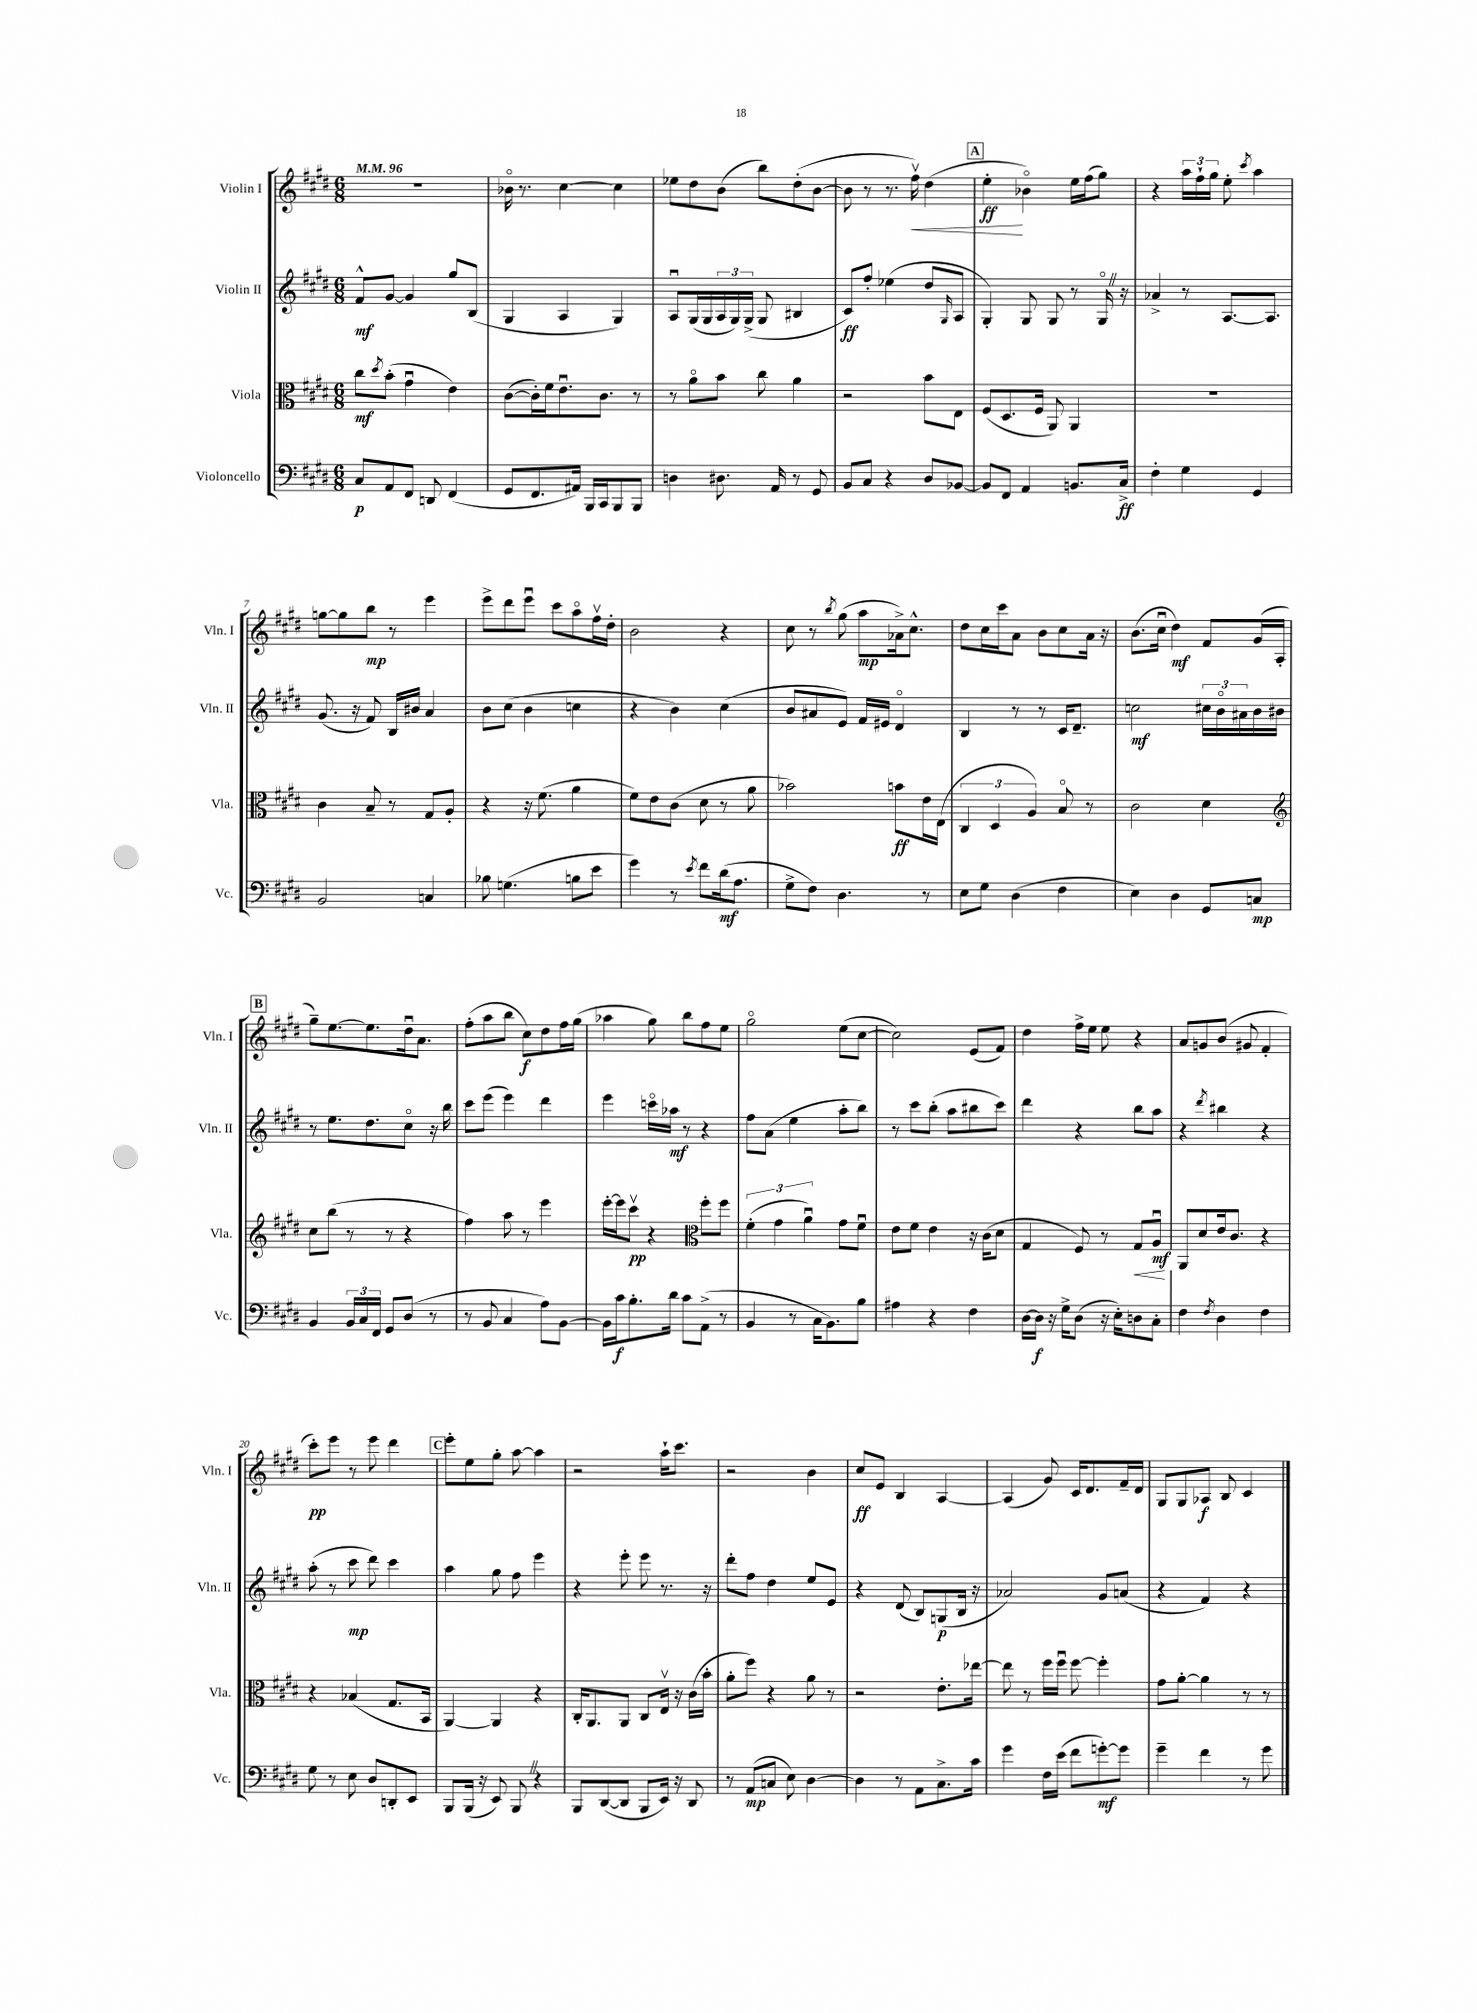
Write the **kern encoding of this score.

**kern	**dynam	**kern	**dynam	**kern	**dynam	**kern	**dynam
*part4	*part4	*part3	*part3	*part2	*part2	*part1	*part1
*staff4	*staff4	*staff3	*staff3	*staff2	*staff2	*staff1	*staff1
*I"Violoncello	*	*I"Viola	*	*I"Violin II	*	*I"Violin I	*
*I'Vc.	*	*I'Vla.	*	*I'Vln. II	*	*I'Vln. I	*
*clefF4	*	*clefC3	*	*clefG2	*	*clefG2	*
*k[f#c#g#d#]	*	*k[f#c#g#d#]	*	*k[f#c#g#d#]	*	*k[f#c#g#d#]	*
*M6/8	*	*M6/8	*	*M6/8	*	*M6/8	*
*MM96	*	*MM96	*	*MM96	*	*MM96	*
=1	=1	=1	=1	=1	=1	=1	=1
8C#/L	p	8cc#\L	mf	8f#^^/L	mf	2.r	.
.	.	8qdd#/	.	.	.	.	.
8AA/	.	(8b'\J	.	[8g#/J	.	.	.
8FF#/J	.	4g#u\	.	4g#/]	.	.	.
8DDn/	.	.	.	.	.	.	.
(4FF#/	.	4e\)	.	8gg#/L	.	.	.
.	.	.	.	(8B/J	.	.	.
=2	=2	=2	=2	=2	=2	=2	=2
8GG#/L	.	([8c#\L	.	4G#/	.	16b-X\	.
.	.	.	.	.	.	8.r	.
8.FF#/	.	16c#'\L])	.	.	.	.	.
.	.	16f#\J	.	.	.	.	.
.	.	8.eu\	.	4A/	.	[4cc#\	.
16AA#X/Jk)	.	.	.	.	.	.	.
16BBB/LL	.	.	.	.	.	.	.
16CC#/J	.	8.c#\J	.	.	.	.	.
8BBB/	.	.	.	4G#/)	.	4cc#\]	.
8BBB/J	.	8r	.	.	.	.	.
=3	=3	=3	=3	=3	=3	=3	=3
4Dn\	.	8r	.	8Au/L	.	8ee-X\L	.
.	.	8a\L	.	(16G#/L	.	8dd#\	.
.	.	.	.	16G#/	.	.	.
8.D#X\	.	8b\J	.	24A/	.	(8b\J	.
.	.	.	.	24G#/)	.	.	.
.	.	.	.	(24G#^/JJ	.	.	.
.	.	8cc#\	.	8G#/	.	8bb\L)	.
16AA/	.	.	.	.	.	.	.
8r	.	4a\	.	4B#X/	.	(8dd#'\	.
8GG#/	.	.	.	.	.	[8b\J	.
=4	=4	=4	=4	=4	=4	=4	=4
8BB/L	.	2r	.	8c#/L)	ff	8b\]	.
8C#/J	.	.	.	8ff#'/J	.	8r	.
4r	.	.	.	(4ee-X\	.	8.r	.
!	!	!	!	!	!	!	!LO:HP:b
.	.	.	.	.	.	16ff#v\)	<
8D#/L	.	8b\L	.	8dd#/L	.	(4dd#\	.
.	.	.	.	16qqG#/	.	.	.
[8BB-X/J	.	8E\J	.	8A/J	.	.	.
!!LO:REH:place=s1:t=A
=5	=5	=5	=5	=5	=5	=5	=5
8BB-/L]	.	(8F#/L	.	4G#'/)	.	4ee'\	ff
8FF#/J	.	8.D#/	.	.	.	.	.
4AA/	.	.	.	8G#/	.	4b-X\)	[
.	.	16F#/Jk	.	.	.	.	.
.	.	8AA/)	.	8G#/	.	.	.
8.BBn/L	.	4AA/	.	8r	.	16ee\LL	.
.	.	.	.	.	.	(16ff#\J	.
.	.	.	.	16G#Z/	.	8gg#\J)	.
16C#^/Jk	ff	.	.	16r	.	.	.
=6	=6	=6	=6	=6	=6	=6	=6
4F#'\	.	2.r	.	4a-X^/	.	4r	.
4G#\	.	.	.	8r	.	24aa\LL	.
.	.	.	.	.	.	24ff#`\	.
.	.	.	.	.	.	24gg#\JJ	.
.	.	.	.	[8.A/L	.	8ee'\	.
.	.	.	.	.	.	8qccc#/	.
4GG#/	.	.	.	.	.	4aa\	.
.	.	.	.	8.A/J]	.	.	.
!!LO:LB:g=z
=7	=7	=7	=7	=7	=7	=7	=7
2BB/	.	4c#\	.	(8.g#/	.	[8ggn\L	.
.	.	.	.	.	.	8gg\]	.
.	.	.	.	16r	.	.	.
.	.	8B~/	.	8f#/)	.	8bb\J	mp
.	.	8r	.	16B/LL	.	8r	.
.	.	.	.	16b#X/JJ	.	.	.
4Cn/	.	8G#/L	.	4a/	.	4eee\	.
.	.	8A'/J	.	.	.	.	.
=8	=8	=8	=8	=8	=8	=8	=8
8B-X\	.	4r	.	8b\L	.	8eee^\L	.
(4.Gn\	.	.	.	(8cc#\J	.	8ddd#\	.
.	.	16r	.	4b\	.	8eeeu\J	.
.	.	(8.f#\	.	.	.	.	.
.	.	.	.	.	.	8ccc#\L	.
8Bn\L	.	4a\	.	4ccn\	.	8aa\	.
8e\J	.	.	.	.	.	16ff#v\L	.
.	.	.	.	.	.	16dd#'\JJ	.
=9	=9	=9	=9	=9	=9	=9	=9
4g#\)	.	8f#\L)	.	4r	.	2b\	.
.	.	8e\	.	.	.	.	.
8r	.	(8c#\J	.	4b\)	.	.	.
8qe/	.	.	.	.	.	.	.
8f#\L	.	8d#\	.	.	.	.	.
(16d#\k	mf	8r	.	(4cc#\	.	4r	.
8.A\J	.	.	.	.	.	.	.
.	.	8a\	.	.	.	.	.
=10	=10	=10	=10	=10	=10	=10	=10
8G#^\L	.	2b-X\)	.	8b/L	.	8cc#\	.
8F#\J)	.	.	.	8a#X/	.	8r	.
.	.	.	.	.	.	8qbb/	.
4.D#\	.	.	.	8e/J)	.	(8gg#\	.
.	.	.	.	16f#/LL	.	8aa\L	mp
.	.	.	.	16e#X/JJ	.	.	.
.	.	8bn\L	ff	4d#/	.	16a-X^\k)	.
.	.	.	.	.	.	8.cc#^^\J	.
8r	.	16e\L	.	.	.	.	.
.	.	(16E\JJ	.	.	.	.	.
=11	=11	=11	=11	=11	=11	=11	=11
8E\L	.	6C#/	.	4B/	.	8dd#\L	.
8G#\J	.	.	.	.	.	16cc#\L	.
.	.	6D#/	.	.	.	.	.
.	.	.	.	.	.	16ccc#\J	.
(4D#\	.	.	.	8r	.	8a\J	.
.	.	6A/)	.	.	.	.	.
.	.	.	.	8r	.	8b\L	.
4F#\	.	8B/	.	16c#/KL	.	8cc#\	.
.	.	.	.	8.d#~/J	.	.	.
.	.	8r	.	.	.	16a\Jk	.
.	.	.	.	.	.	16r	.
=12	=12	=12	=12	=12	=12	=12	=12
4E\)	.	2c#\	.	2ccn\	mf	(8.b\L	.
.	.	.	.	.	.	16cc#u\Jk	.
4D#\	.	.	.	.	.	4dd#\)	mf
8GG#/L	.	4d#\	.	24cc#X\LL	.	8f#/L	.
.	.	.	.	24b\	.	.	.
.	.	.	.	24a#X\	.	.	.
8Cn/J	mp	.	.	16b\	.	(16g#/L	.
.	.	.	.	16b#X\JJ	.	16A'/JJ	.
!!LO:LB:g=z
!!LO:REH:place=s1:t=B
=13	=13	=13	=13	=13	=13	=13	=13
*	*	*clefG2	*	*	*	*	*
4BB/	.	8cc#\L	.	8r	.	8gg#~\L)	.
.	.	(8bb\J	.	8.ee\L	.	[8.ee\	.
24BB/LL	.	8r	.	.	.	.	.
24C#/	.	.	.	.	.	.	.
.	.	.	.	8.dd#\	.	8.ee\]	.
24FF#/JJ	.	.	.	.	.	.	.
8GG#/L	.	8r	.	.	.	.	.
(8D#/J	.	4r	.	8cc#\J	.	16dd#u\k	.
.	.	.	.	.	.	8.a\J	.
8r	.	.	.	16r	.	.	.
.	.	.	.	16bb\	.	.	.
=14	=14	=14	=14	=14	=14	=14	=14
8r	.	4ff#\)	.	8ccc#\L	.	(8ff#'\L	.
8BB/	.	.	.	(8eee\J	.	8aa\	.
4C#/	.	8aa\	.	4eee\)	.	8bb\J	.
.	.	8r	.	.	.	8cc#\L)	f
8A\L)	.	4eee\	.	4ddd#\	.	8dd#\	.
[8BB\J	.	.	.	.	.	16ff#\L	.
.	.	.	.	.	.	(16gg#\JJ	.
=15	=15	=15	=15	=15	=15	=15	=15
16BB\LL]	.	[16eee'\LL	.	4eee\	.	4aa-X\	.
16c#\J	f	16eee\J]	.	.	.	.	.
8.B'\	.	8ccc#v\J	pp	.	.	.	.
.	.	4r	.	16cccn\LL	.	8gg#\)	.
16d#\Jk	.	.	.	16aa-X\JJ	mf	.	.
8c#\L	.	.	.	8r	.	8bb\L	.
*	*	*clefC3	*	*	*	*	*
(8AA^\J	.	8ff#'\L	.	4r	.	8ff#\	.
8r	.	8ff#\J	.	.	.	8ee\J	.
=16	=16	=16	=16	=16	=16	=16	=16
4BB/	.	(6f#'\	.	8ff#\L	.	2gg#\	.
.	.	.	.	(8a\J	.	.	.
.	.	6g#\	.	.	.	.	.
8r	.	.	.	4ee\	.	.	.
.	.	6au\)	.	.	.	.	.
16C#\KL	.	.	.	.	.	.	.
8.BB\)	.	.	.	.	.	.	.
.	.	8g#\L	.	8aa'\L	.	(8ee\L	.
8B\J	.	8f#u\J	.	8bb\J)	.	[8cc#\J	.
=17	=17	=17	=17	=17	=17	=17	=17
4A#X\	.	8e\L	.	8r	.	2cc#\])	.
.	.	8f#\J	.	8ccc#\L	.	.	.
4r	.	4e\	.	(8bb'\J	.	.	.
.	.	.	.	8aa\L	.	.	.
4F#\	.	16r	.	8bb#X\	.	(8e/L	.
.	.	(16c#\KL	.	.	.	.	.
.	.	8d#\J	.	8ccc#\J)	.	8f#/J)	.
=18	=18	=18	=18	=18	=18	=18	=18
[16D#\LL	.	4G#/	.	4ddd#\	.	4dd#\	.
16D#\JJ]	f	.	.	.	.	.	.
16r	.	.	.	.	.	.	.
16G#^\KL	.	.	.	.	.	.	.
(8D#\J	.	8F#/)	.	4r	.	16ff#^\LL	.
.	.	.	.	.	.	16ee\JJ	.
16r	.	8r	.	.	.	8ee\	.
16E'\KL)	.	.	.	.	.	.	.
!	!	!	!LO:HP:b	!	!	!	!
8Dn\	.	8G#/L	<	8bb\L	.	4r	.
8C#'\J	.	8Au/J	mf	8aa\J	.	.	.
.	.	.	[	.	.	.	.
=19	=19	=19	=19	=19	=19	=19	=19
4F#\	.	8AA/L	.	4r	.	8a/L	.
.	.	8d#/	.	.	.	8gn/	.
8qF#/	.	.	.	8qddd#/	.	.	.
4D#\	.	16e/k	.	4bb#X\	.	(8b/J	.
.	.	8.c#/J	.	.	.	.	.
.	.	.	.	.	.	8g#X/	.
4F#\	.	4r	.	4r	.	4f#'/	.
!!LO:LB:g=z
=20	=20	=20	=20	=20	=20	=20	=20
8G#\	.	4r	.	(8aa'\	.	8ccc#'\L)	pp
8r	.	.	.	8r	.	8eee\J	.
8E\	.	(4B-X/	.	8ccc#\	mp	8r	.
8D#/L	.	.	.	8ddd#\)	.	8eee\	.
8DDn'/	.	8.G#/L	.	4ccc#\	.	4ddd#\	.
8EE/J	.	.	.	.	.	.	.
.	.	16BB/Jk	.	.	.	.	.
!!LO:REH:place=s1:t=C
=21	=21	=21	=21	=21	=21	=21	=21
8BBB/L	.	[4AA/)	.	4aa\	.	8eee'\L	.
(16BBB/Jk	.	.	.	.	.	8ee\	.
16r	.	.	.	.	.	.	.
8EE/)	.	4AA/]	.	8gg#\	.	8gg#'\J	.
8BBBZ/	.	.	.	8ff#\	.	[8aa\	.
4r	.	4r	.	4eee\	.	4aa\]	.
=22	=22	=22	=22	=22	=22	=22	=22
8BBB/L	.	16C#'/KL	.	4r	.	2r	.
.	.	8.AA/	.	.	.	.	.
([8DD#/	.	.	.	.	.	.	.
8DD#/J]	.	8AA/J	.	8eee'\	.	.	.
8BBB/L	.	8C#/L	.	8eee\	.	.	.
16EE/Jk)	.	16Ev/Jk	.	8.r	.	16aa`\KL	.
16r	.	16r	.	.	.	8.ccc#\J	.
8DD#/	.	(16c#\LL	.	.	.	.	.
.	.	16b'\JJ	.	16r	.	.	.
=23	=23	=23	=23	=23	=23	=23	=23
8r	.	8a'\L	.	8ddd#'\L	.	2r	.
(8AA/L	mp	8ff#\J)	.	8ff#\J	.	.	.
8Cn/J	.	4r	.	4dd#\	.	.	.
8E\)	.	.	.	.	.	.	.
[4D#\	.	8a\	.	8ee/L	.	4b\	.
.	.	8r	.	8e/J	.	.	.
=24	=24	=24	=24	=24	=24	=24	=24
4D#\]	.	2r	.	4r	.	8cc#/L	ff
.	.	.	.	.	.	8e/J	.
8r	.	.	.	(8d#/	.	4B/	.
8AA\L	.	.	.	8B/L)	.	.	.
8.C#^\	.	8.e'\L	.	(8Gn/	p	[4A/	.
.	.	.	.	16B/Jk	.	.	.
16c#\Jk	.	[16ee-X\Jk	.	16r	.	.	.
=25	=25	=25	=25	=25	=25	=25	=25
4g#\	.	8ee-\]	.	2a-X/)	.	(4A/]	.
.	.	8r	.	.	.	.	.
16F#\LL	.	16ff#\LL	.	.	.	8g#/)	.
(16e\JJ	.	16ff#u\JJ	.	.	.	.	.
8f#\L	.	[8ff#\	.	.	.	16c#/KL	.
.	.	.	.	.	.	8.d#/	.
[8gn'\)	mf	4ff#'\]	.	8g#/L	.	.	.
8g\J]	.	.	.	(8an/J	.	16f#~/L	.
.	.	.	.	.	.	16d#/JJ	.
=26	=26	=26	=26	=26	=26	=26	=26
4g#~\	.	8g#\L	.	4r	.	8G#/L	.
.	.	[8a'\J	.	.	.	8G#/	.
4f#\	.	4a\]	.	4f#/)	.	8A-X/J	f
.	.	.	.	.	.	8B/	.
8r	.	8r	.	4r	.	4c#/	.
8g#\	.	8r	.	.	.	.	.
==	==	==	==	==	==	==	==
*-	*-	*-	*-	*-	*-	*-	*-
